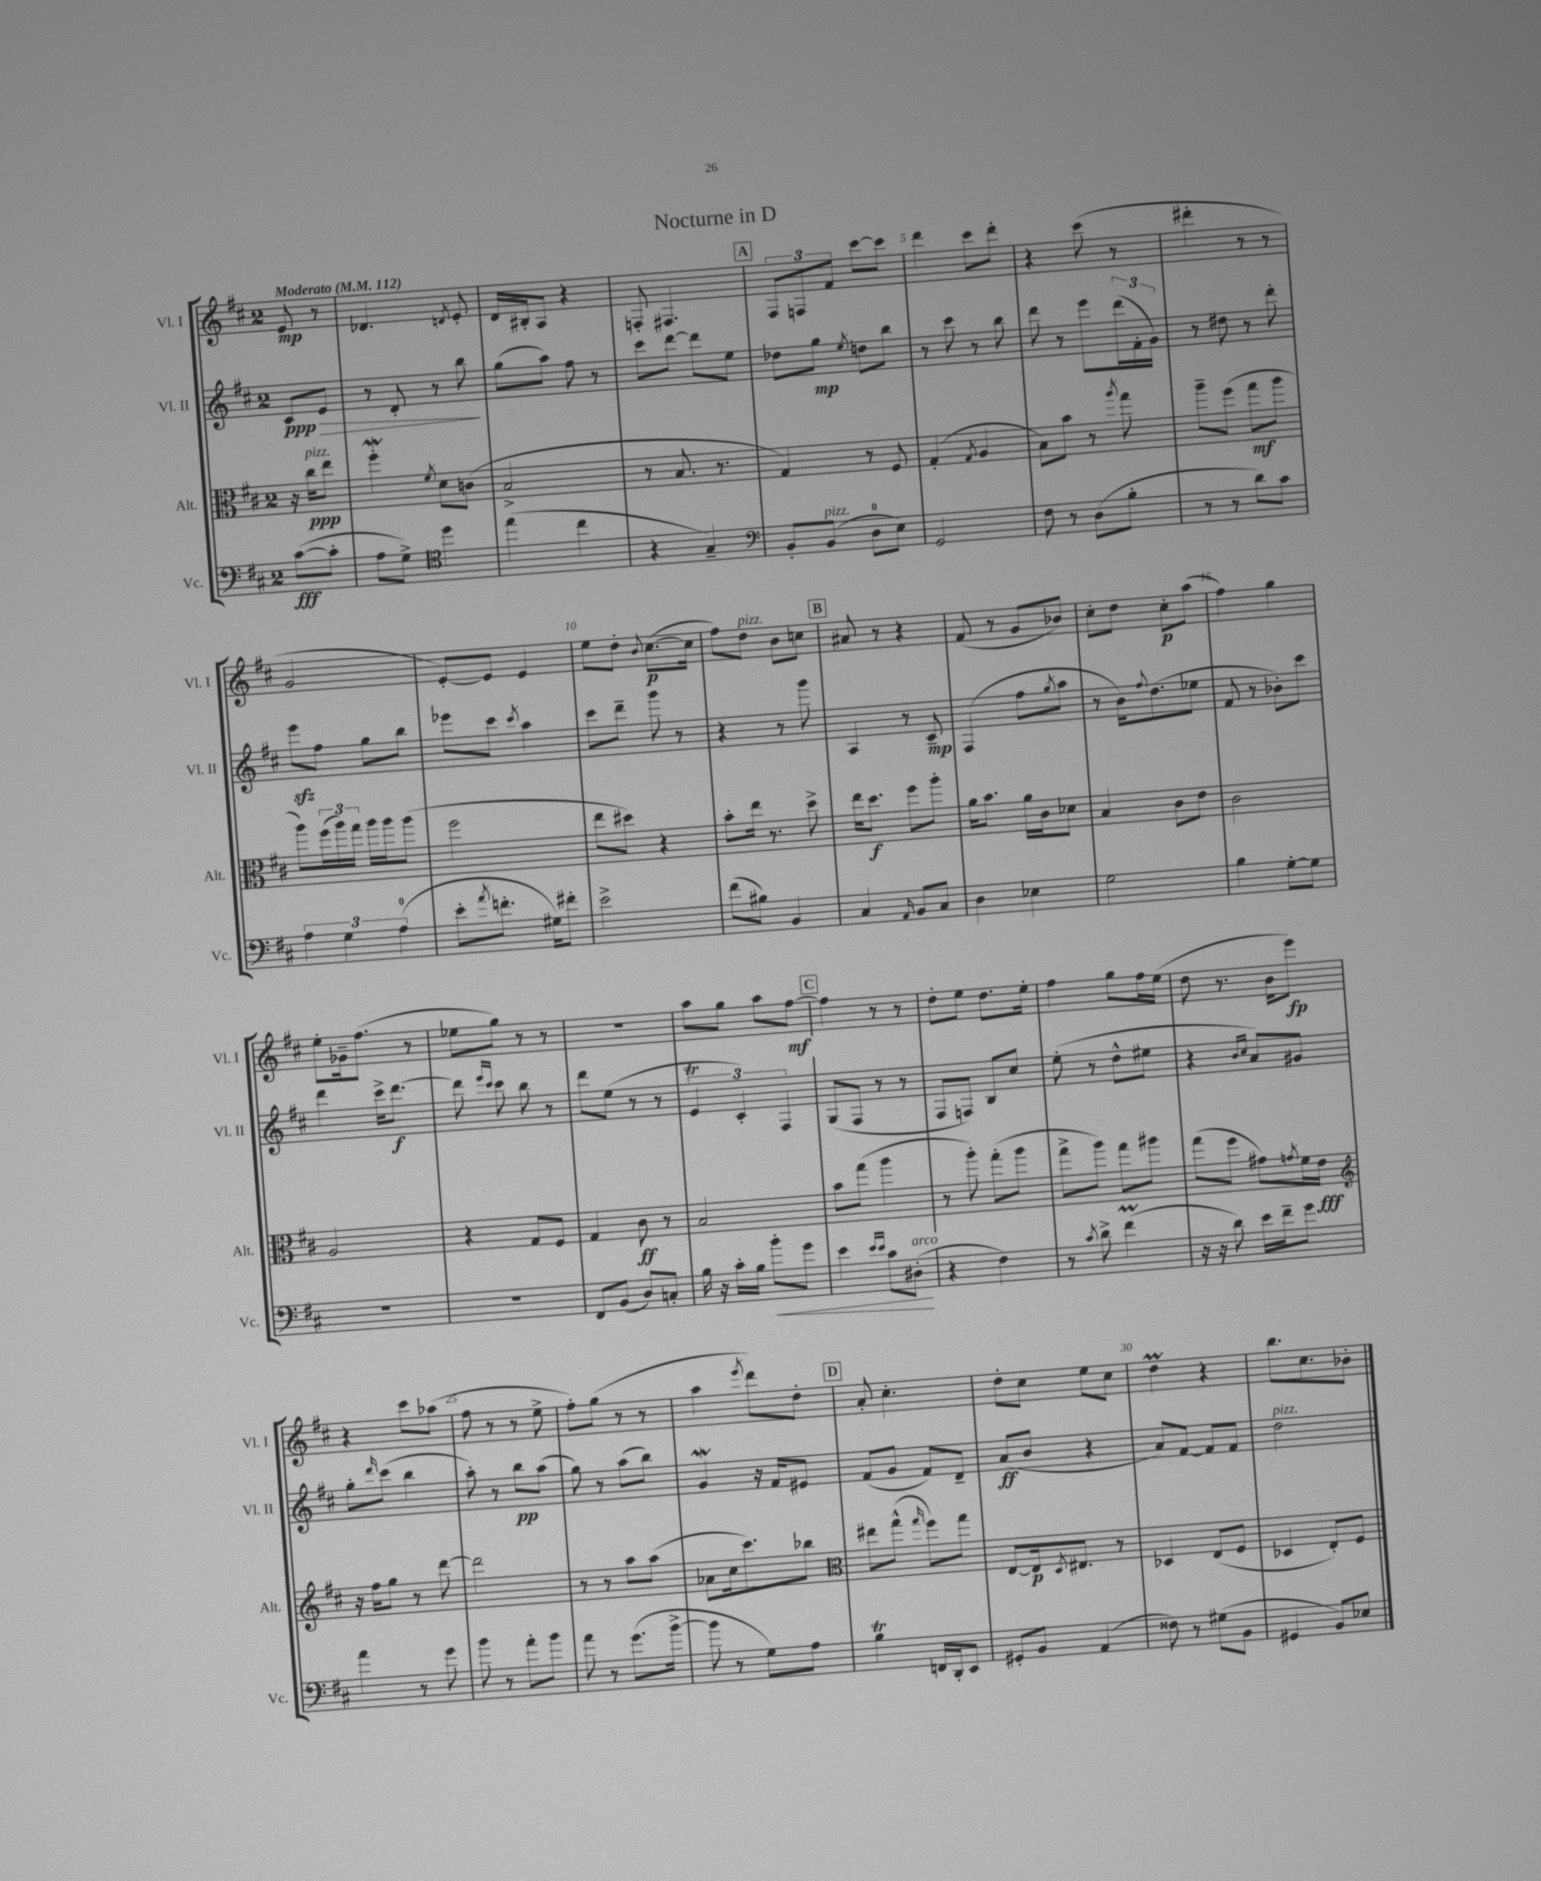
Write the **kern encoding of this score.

**kern	**kern	**kern	**kern
*staff4	*staff3	*staff2	*staff1
*clefF4	*clefC3	*clefG2	*clefG2
*k[f#c#]	*k[f#c#]	*k[f#c#]	*k[f#c#]
*M2/4	*M2/4	*M2/4	*M2/4
*MM112	*MM112	*MM112	*MM112
([8c#	16r	8c#	8e
.	16cc#	.	.
8c#']	8ee	8e	8r
=	=	=	=
8A	4ff#'	8r	4.d-
8G^)	.	8d'	.
*clefC4	*	*	*
.	8qf#	.	.
4dd	8d	8r	.
.	.	.	8qd
.	(8c	8bb	8e'
=	=	=	=
(4ee	2B^	(8gg	16d
.	.	.	16B#'
.	.	8aa)	8A
4cc#	.	8ff#	4r
.	.	8r	.
=	=	=	=
4r	8r	8ccc#	8F'
.	8.B	[8ddd	4.F#
4G~)	.	8ddd]	.
.	8.r	.	.
.	.	8ee	.
=	=	=	=
*clefF4	*	*	*
8BB'	4G)	8dd-	12F#
.	.	.	12F
(8BB	.	8gg	.
.	.	.	12f#
.	.	8qee	.
8D	8r	8dd	[8ccc#
8E)	8F#	8bb	8ccc#]
=	=	=	=
2GG	(4G'	8r	4ddd
.	.	8ccc#	.
.	8qG	.	.
.	4A	8r	8ccc#
.	.	8bb	8ddd'
=	=	=	=
8F#	8B)	8ddd	4r
8r	8b	8r	.
(8D	8r	8eee	(8ccc#
.	8qaa	.	.
8B'	8gg	(24ddd	8r
.	.	24f#'	.
.	.	24g)	.
=	=	=	=
8r	8aa~	8r	4ddd#'
8r	(8ff#	8dd#	.
8d)	8gg	8r	8r
8c#	8aa	8ddd'	8r
=	=	=	=
6A	8aa)	8eee	2g
.	(24ff#	8ff#	.
6G	24aa)	.	.
.	24gg	.	.
.	16aa	8gg	.
.	16aa	.	.
(6A	.	.	.
.	(8aa	8bb	.
=	=	=	=
8e'	2ff#	8eee-	[8e')
8qa	.	.	.
8.f'	.	8ccc#	8e]
.	.	8qccc#	.
.	.	4aa	4e
16G#)	.	.	.
8f#'	.	.	.
=	=	=	=
2e^	8ee	8ccc#	8ee
.	8dd#)	8ddd~	8dd'
.	.	.	8qqb
.	4r	8ggg	([8.cc#
.	.	8r	.
.	.	.	16cc#]
=	=	=	=
(8f#	8b'	4r	8ff#)
8B#)	16ee	.	8dd
.	8.r	.	.
4BB	.	8r	8b
.	8dd^	8ggg	8cc
=	=	=	=
4C#	16ee	4A	8a#
.	8.dd	.	.
.	.	.	8r
16qqAA	.	.	.
8BB	8ff#	8r	4r
8C#	8aa'	8c#~	.
=	=	=	=
4D	16a	(4F#	(8f#
.	8.b	.	.
.	.	.	8r
4E-	16a	8ff#	8g
.	16c#	.	.
.	.	8qgg	.
.	8d-	8aa	8b-)
=	=	=	=
2G	4B	8r	8cc#'
.	.	16b)	8dd
.	.	8qqff#	.
.	.	(8.dd	.
.	8c#	.	8cc#'
.	8e	8ee-	(8aa
=	=	=	=
4B	2c#	8f#	4ff#)
.	.	8r	.
[8G'	.	8b-')	4gg
8G]	.	8ccc#	.
=	=	=	=
2r	2A	4ddd	8ee'
.	.	.	16g-~
.	.	.	(8.ff#
.	.	16ccc#^	.
.	.	[8.ddd	.
.	.	.	8r
=	=	=	=
2r	4r	8ddd]	8ee-
.	.	16qqeee	.
.	.	16qqccc#	.
.	.	8ccc#	8gg)
.	8G	8bb	8r
.	8F#	8r	8r
=	=	=	=
8FF#	4G	8ddd	2r
(8BB	.	(8ee	.
8D)	8c#	8r	.
8C'	8r	8r	.
=	=	=	=
16B	2B	6e	8aa
16r	.	.	.
16c#'	.	.	8gg
.	.	6c#')	.
16B	.	.	.
8b'	.	.	8aa
.	.	6F#	.
8g	.	.	[8ff#
=	=	=	=
4e	8b	(8G	4ff#]
.	(8gg	8F#	.
16qqe	.	.	.
16qqe	.	.	.
8c#	4aa	8r	8r
(8D#'	.	8r	8r
=	=	=	=
4r	8r	8F#	8dd'
.	8aa')	8F)	8ee
4F#)	(8gg'	8B	8.dd
.	8aa	8cc#	.
.	.	.	16ee'
=	=	=	=
8r	8gg^	(8ee'	4ff#
8qc#	.	.	.
8d^	8aa)	8r	.
(4f#	8gg	8dd^^	8gg
.	8aa#	8ee#	16ff#
.	.	.	(16ee
=	=	=	=
16r	(8gg	4r	8dd
16r	.	.	.
8d)	8ff#	.	8.r
.	.	16qqb	.
.	.	16qqcc#	.
16e	8g#)	8a)	.
16f#~	.	.	16b
.	8qg	.	.
8g	16f#	8g#	8eee)
.	16e	.	.
=	=	=	=
*	*clefG2	*	*
4a	16r	8gg'	4r
.	16ff#	.	.
.	.	16qqddd	.
.	8gg	(8ccc#	.
8r	8r	4bb	8ccc#
8g	[8ddd	.	(8aa-
=	=	=	=
8b	2ddd]	8aa')	8ff#
8r	.	8r	8r
8a'	.	8bb	8r
8b	.	(8aa	8ee^
=	=	=	=
8a	8r	8gg)	8ff#')
8r	8r	8r	(8gg
(8.g	8aa	(8aa	8r
.	(8aa	8bb)	8r
[16b^	.	.	.
=	=	=	=
8b]	8a-	4g	4aa
8r	16cc#	.	.
.	8.ccc#)	.	.
.	.	.	8qeee
8G)	.	16r	8ddd)
.	.	16f#	.
8A	8bb-	8e#	8dd'
=	=	=	=
*	*clefC3	*	*
4B	8ee#	(8f#	8a'
.	(8gg^^	8g	4.cc#'
.	16qqgg	.	.
16FF	8ff#)	8f#)	.
16DD'	.	.	.
8EE	8gg	8d~	.
=	=	=	=
8GG#'	[8E	(8a	8dd'
8BB	16E]	8b	8cc#
.	8qD	.	.
.	8.E#	.	.
(4AA	.	4r	8ee
.	8r	.	8cc#
=	=	=	=
8F##)	4D-	8a)	4dd
8r	.	[8f#	.
(8G#	(8E	8f#]	4r
8BB	8F#	8f#	.
=	=	=	=
4GG#	4D-	2dd	8.bb
.	.	.	8.cc#
8BB)	8E')	.	.
8E-	8F#	.	8b-'
==	==	==	==
*-	*-	*-	*-
